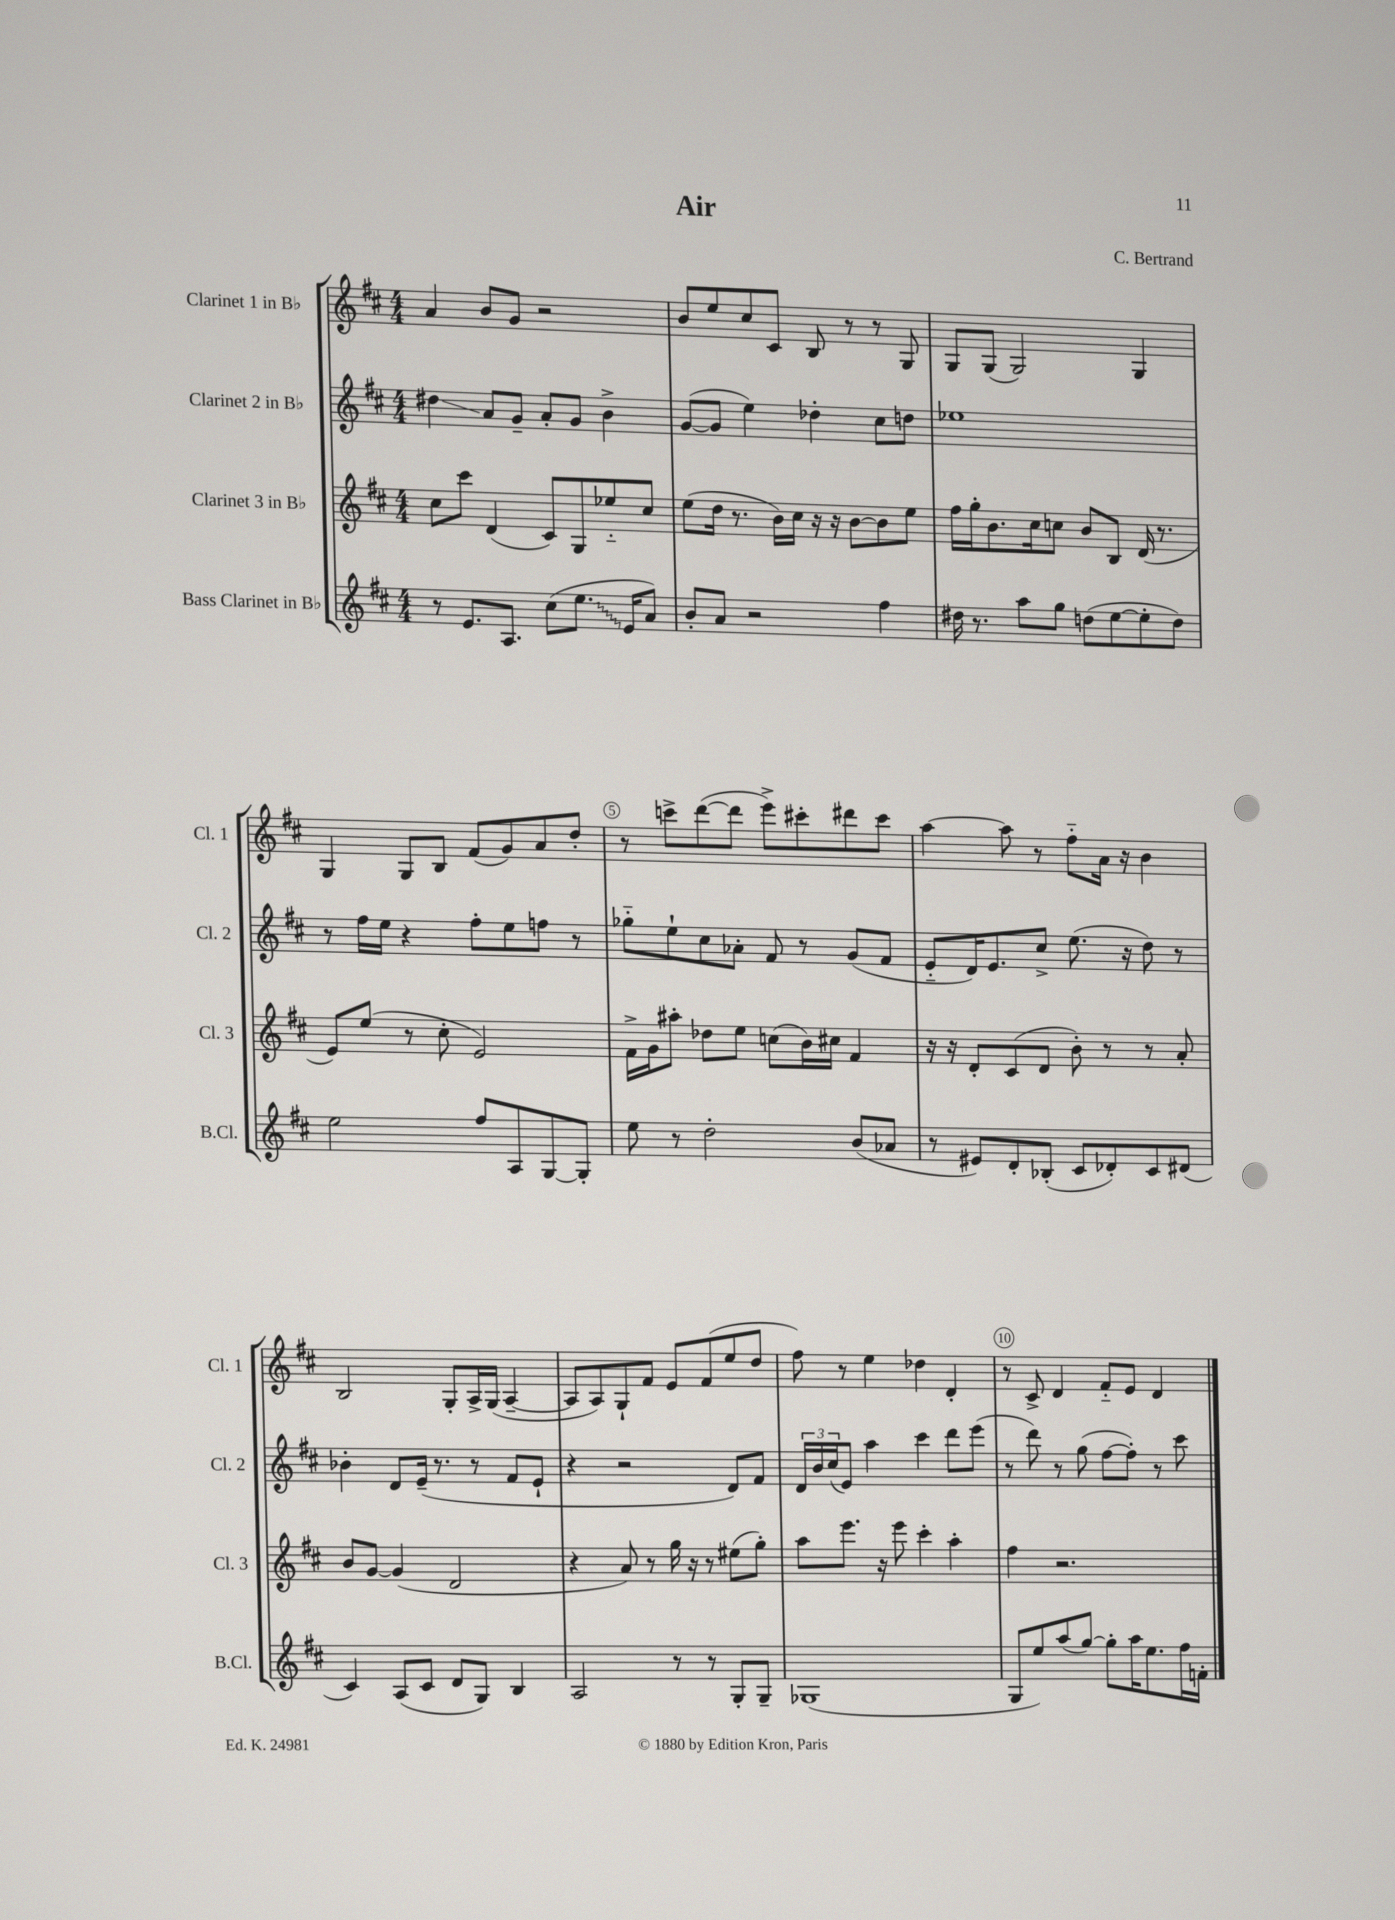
\header { title = "Air" composer = "C. Bertrand" }
<<
\new StaffGroup <<
\new Staff = "s0" \with { instrumentName = "Clarinet 1 in Bb" shortInstrumentName = "Cl. 1" } {
    \clef treble \key d \major \numericTimeSignature \time 4/4
    a'4 b'8 g'8 r2 |
    b'8 e''8 cis''8 cis'8 b8 r8 r8 g8 |
    g8 g8( g2) g4 |
    g4 g8 b8 fis'8( g'8) a'8 d''8-. |
    r8 c'''8-> d'''8~( d'''8 e'''8->) cis'''8-. dis'''8 cis'''8 |
    a''4~ a''8 r8 fis''8-_ a'16 r16 b'4 |
    b2 g8-. a16-> g16( a4~-- |
    a8 a8) g8-! fis'8 e'8 fis'8( e''8 d''8 |
    fis''8) r8 e''4 des''4 d'4-. |
    r8 cis'8-> d'4 fis'8-_ e'8 d'4 \bar "|." |
}
\new Staff = "s1" \with { instrumentName = "Clarinet 2 in Bb" shortInstrumentName = "Cl. 2" } {
    \clef treble \key d \major \numericTimeSignature \time 4/4
    dis''4\glissando a'8 g'8-- a'8-. g'8 b'4-> |
    g'8~( g'8 e''4) des''4-. cis''8 d''8 |
    ees''1 |
    r8 fis''16 e''16 r4 fis''8-. e''8 f''8 r8 |
    ges''8-_ e''8-! cis''8 aes'8-. fis'8 r8 g'8( fis'8 |
    e'8-_ d'16) e'8. cis''8-> e''8.( r16 d''8) r8 |
    bes'4-. d'8 e'16--( r8. r8 fis'8 e'8-! |
    r4 r2 d'8) fis'8 |
    \tuplet 3/2 { d'16 b'16 cis''16( } e'8) a''4 cis'''4 d'''8 e'''8( |
    r8 d'''8) r8 g''8( fis''8~ fis''8-.) r8 cis'''8 \bar "|." |
}
\new Staff = "s2" \with { instrumentName = "Clarinet 3 in Bb" shortInstrumentName = "Cl. 3" } {
    \clef treble \key d \major \numericTimeSignature \time 4/4
    cis''8 cis'''8 d'4( cis'8) g8 ees''8-_ cis''8 |
    e''8( d''16 r8. b'16) cis''16 r16 r16 b'8~ b'8 e''8 |
    fis''16 g''16-. b'8. cis''16 c''8 b'8 b8 d'16( r8. |
    e'8) e''8( r8 cis''8-. e'2) |
    fis'16-> g'16 ais''8-. des''8 e''8 c''8( b'16) cis''16 fis'4 |
    r16 r16 d'8-. cis'8( d'8 b'8-.) r8 r8 a'8-. |
    b'8 g'8~ g'4( d'2 |
    r4 a'8) r8 g''16 r16 r8 eis''8( g''8-.) |
    a''8 e'''8. r16 e'''8 cis'''4-. a''4-. |
    fis''4 r2. \bar "|." |
}
\new Staff = "s3" \with { instrumentName = "Bass Clarinet in Bb" shortInstrumentName = "B.Cl." } {
    \clef treble \key d \major \numericTimeSignature \time 4/4
    r8 e'8. a8. cis''8( \once \override Glissando.style = #'zigzag e''8.\glissando e'16 a'8) |
    b'8-. a'8 r2 fis''4 |
    dis''16 r8. a''8 g''8 d''8( e''8~ e''8-. d''8) |
    e''2 fis''8 a8 g8~ g8-. |
    e''8 r8 d''2-. b'8( aes'8 |
    r8 eis'8) d'8-. bes8-.( cis'8 des'8-.) cis'8 dis'8( |
    cis'4) a8( cis'8 d'8 g8) b4 |
    a2 r8 r8 g8-. g8-- |
    ges1( |
    g8 e''8) a''8( g''8~) g''8-. a''16 e''8. fis''16 f'16-. \bar "|." |
}
>>
>>
\layout { \context { \Score \override BarNumber.break-visibility = ##(#f #t #t) barNumberVisibility = #(every-nth-bar-number-visible 5) \override BarNumber.stencil = #(make-stencil-circler 0.1 0.3 ly:text-interface::print) } }
